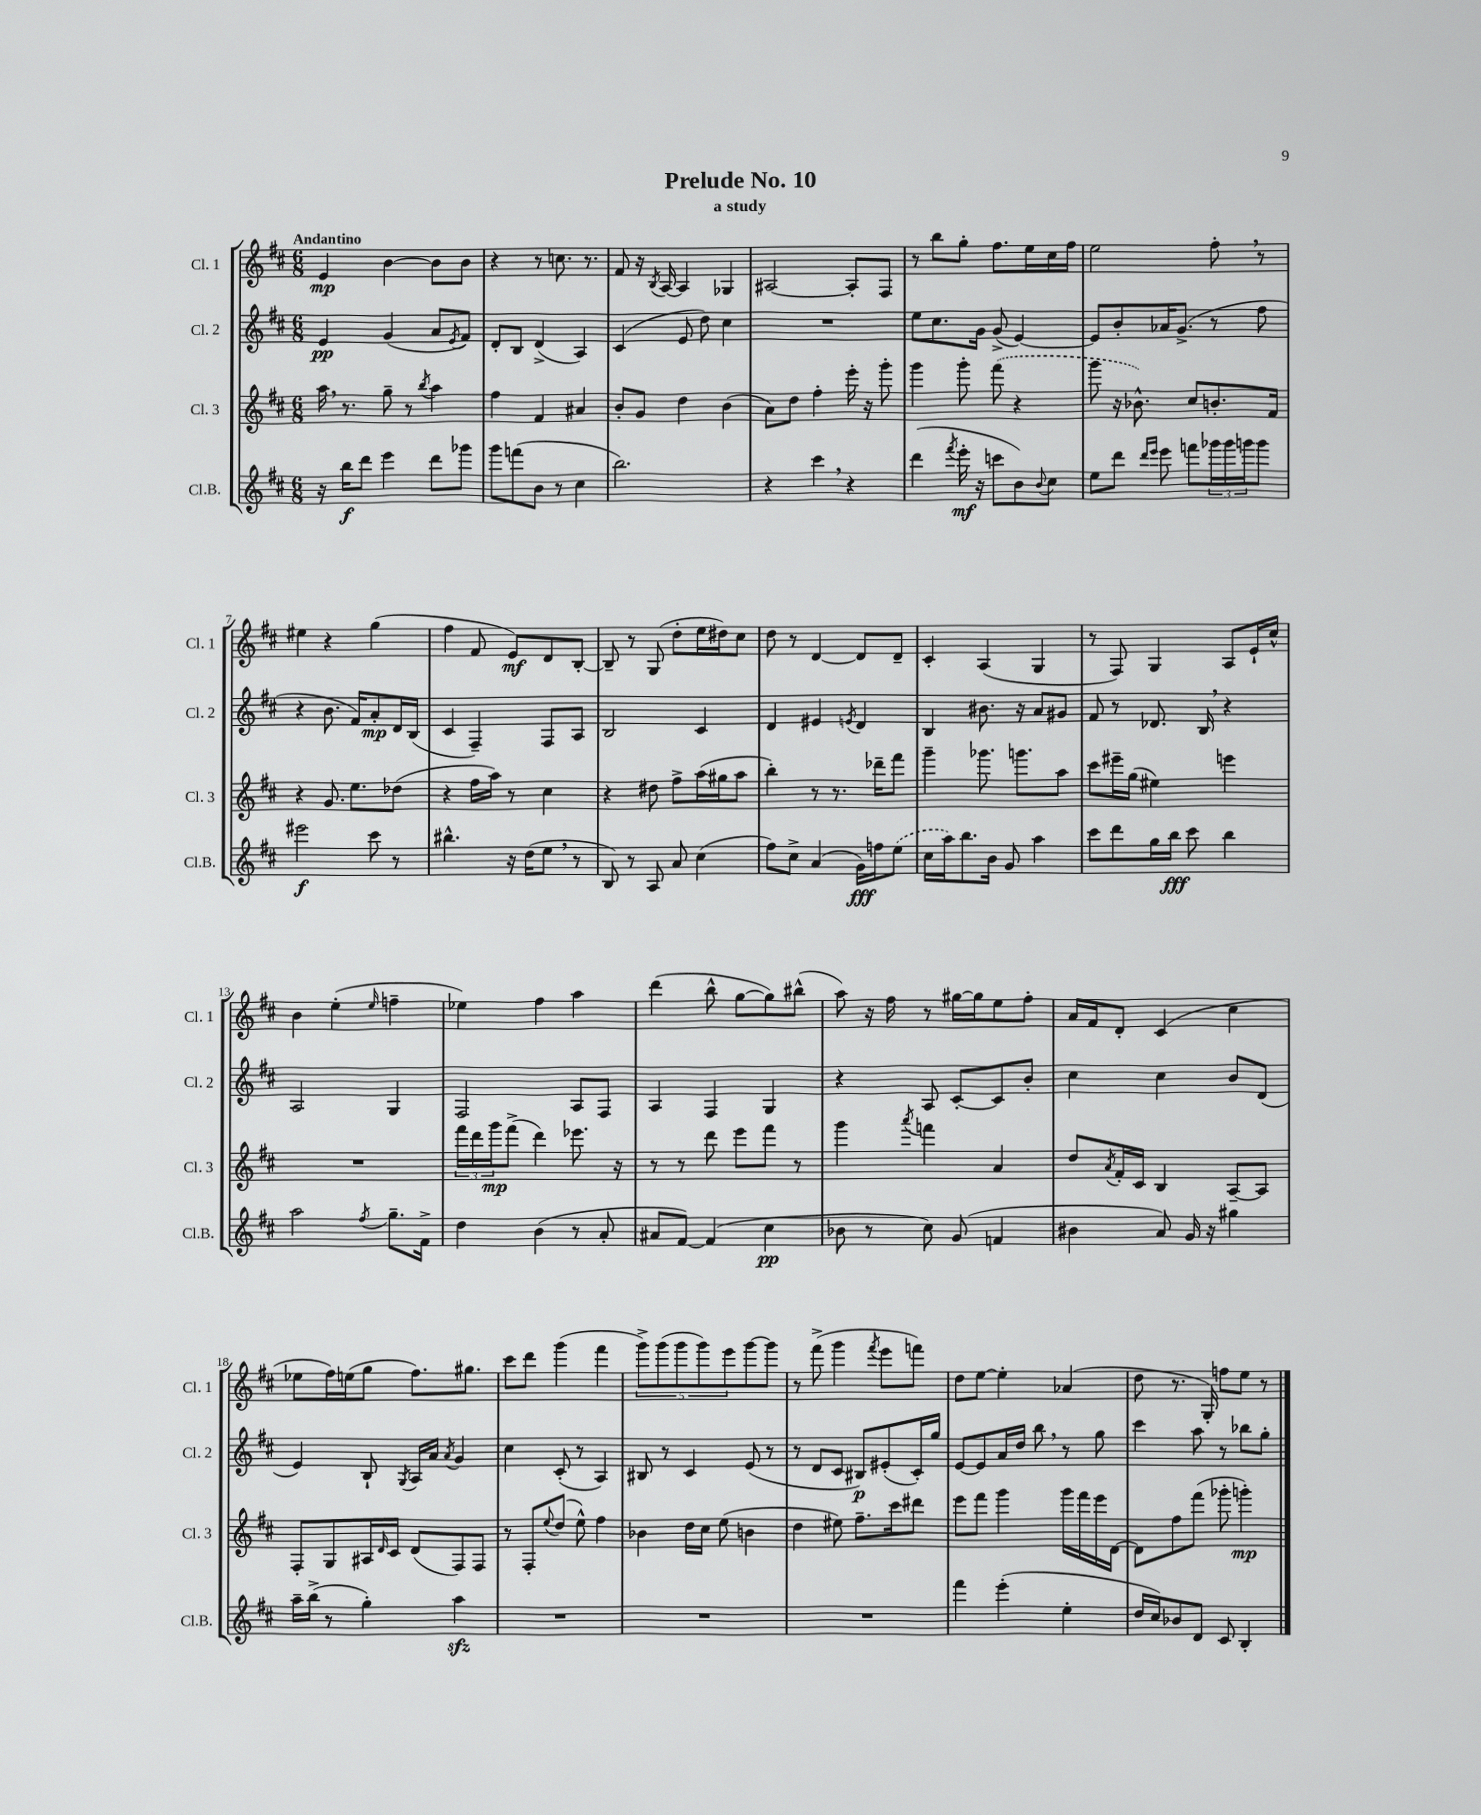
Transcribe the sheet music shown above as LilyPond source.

\header { title = "Prelude No. 10" subtitle = "a study" }
<<
\new StaffGroup <<
\new Staff = "s0" \with { instrumentName = "Cl. 1" shortInstrumentName = "Cl. 1" } {
    \clef treble \key d \major \numericTimeSignature \time 6/8 \tempo "Andantino"
    e'4\mp b'4~ b'8 b'8 |
    r4 r8 c''8. r8. |
    fis'8 r16 \acciaccatura { b8 } a16~ a4 ges4 |
    ais2~ ais8-. fis8 |
    r8 b''8 g''8-. fis''8. e''16 cis''16 fis''16 |
    e''2 fis''8-. \breathe r8 |
    eis''4 r4 g''4( |
    fis''4 fis'8 e'8\mf) d'8 b8~-. |
    b8-- r8 g8( d''8-. e''16 dis''16) cis''8 |
    d''8 r8 d'4~ d'8 d'8-- |
    cis'4-. a4( g4 |
    r8 fis8) g4 a8 e'16-! cis''16-^ |
    b'4 e''4-.( \grace { e''16 } f''4-- |
    ees''4) fis''4 a''4 |
    d'''4( b''8-^ g''8~ g''8) bis''8-^( |
    a''8) r16 fis''16 r8 gis''16~ gis''16 e''8 fis''8-. |
    a'16 fis'16 d'8-. cis'4( cis''4 |
    ees''8 fis''16) e''16( g''8 fis''8.) gis''8. |
    cis'''8 d'''8 g'''4( fis'''4 |
    \tuplet 5/4 { g'''8->) g'''8( g'''8 g'''8) e'''8 } g'''8~ g'''8 |
    r8 fis'''8->( g'''4 \acciaccatura { fis'''8 } e'''8 f'''8) |
    d''8 e''8~ e''4-. aes'4( |
    d''8 r8. g16-.) f''8 e''8 r8 \bar "|." |
}
\new Staff = "s1" \with { instrumentName = "Cl. 2" shortInstrumentName = "Cl. 2" } {
    \clef treble \key d \major \numericTimeSignature \time 6/8
    e'4\pp g'4( a'8 \acciaccatura { e'8 } fis'8) |
    d'8-. b8 d'4->( a4) |
    cis'4( e'8 d''8) cis''4 |
    R2. |
    e''8 cis''8. g'16 g'8->( e'4~) |
    e'8 b'8-. aes'16 g'8.->( r8 fis''8 |
    r4 b'8. fis'16) a'8-.\mp d'16 b16( |
    cis'4 fis4--) fis8 a8 |
    b2 cis'4 |
    d'4 eis'4 \acciaccatura { e'8 } d'4 |
    b4 bis'8. r16 a'8 gis'8 |
    fis'8 r8 des'8. b16 \breathe r4 |
    a2 g4 |
    fis2 a8 fis8 |
    a4 fis4 g4 |
    r4 a8 cis'8~-. cis'8 b'8-. |
    cis''4 cis''4 b'8 d'8( |
    e'4) b8-! \acciaccatura { g8 } a16 a'16 \acciaccatura { a'8 } g'4 |
    cis''4 cis'8-.( r8 a4) |
    bis8 r8 cis'4 e'8( r8 |
    r8 d'8 cis'8 bis8\p) eis'8-.( cis'16-.) g''16 |
    e'8~ e'8 a'16 d''16 b''8 \breathe r8 g''8 |
    cis'''4 a''8 r8 bes''8 g''8-. \bar "|." |
}
\new Staff = "s2" \with { instrumentName = "Cl. 3" shortInstrumentName = "Cl. 3" } {
    \clef treble \key d \major \numericTimeSignature \time 6/8
    a''16 \breathe r8. g''8-- r8 \acciaccatura { b''8 } a''4 |
    fis''4 fis'4 ais'4 |
    b'8-. g'8 d''4 b'4( |
    a'8) d''8 fis''4-. e'''16-. r16 g'''8-. |
    g'''4 g'''8-. \once \slurDashed fis'''8( r4 |
    g'''8 r16 bes'8.-^) cis''8 b'8.-. fis'16 |
    r4 g'8. e''8. des''8( |
    r4 fis''16 a''16) r8 cis''4 |
    r4 dis''8 fis''8-> a''16( gis''16 a''8 |
    b''4-.) r8 r8. des'''16-- fis'''8 |
    g'''4-- ges'''8. g'''8. a''8 |
    cis'''8 eis'''16-- g''16( eis''4) e'''4 |
    R2. |
    \tuplet 3/2 { fis'''16 d'''16 g'''16\mp } fis'''8->( d'''4) ees'''8. r16 |
    r8 r8 d'''8 e'''8 fis'''8 r8 |
    g'''4 \acciaccatura { a'''8 } f'''4 a'4 |
    d''8 \acciaccatura { a'8 } fis'16-. cis'16 b4 a8~-- a8 |
    fis8-. g8 ais16 \grace { d'16 } cis'16 d'8( fis8) fis8 |
    r8 fis8-. \appoggiatura { e''8 } d''8( e''8-^) fis''4 |
    bes'4 d''16 cis''16 e''8( b'4 |
    d''4 eis''8) fis''8.-- cis'''16 dis'''8 |
    e'''8 fis'''8 g'''4 g'''16 fis'''16 e'''16 d'16~ |
    d'8 fis''8 fis'''8( ges'''8-. g'''4-.\mp) \bar "|." |
}
\new Staff = "s3" \with { instrumentName = "Cl.B." shortInstrumentName = "Cl.B." } {
    \clef treble \key d \major \numericTimeSignature \time 6/8
    r16 b''16\f d'''8 e'''4 d'''8 ges'''8 |
    g'''8 f'''8( b'8 r8 cis''4 |
    b''2.) |
    r4 cis'''4 \breathe r4 |
    d'''4( \acciaccatura { fis'''8 } e'''16-.\mf r16 c'''8 b'8) \appoggiatura { b'8 } cis''8 |
    e''8 d'''8 \grace { d'''16 e'''16 } e'''8 f'''8 \tuplet 3/2 { ges'''16 ges'''16 g'''16 } g'''8 |
    eis'''2\f cis'''8 r8 |
    bis''4.-^ r16 d''16( e''8 \breathe r8 |
    b8) r8 a8 a'8 cis''4( |
    fis''8) cis''8-> a'4( g'16\fff) f''16 \once \slurDashed e''8( |
    cis''16 a''16) b''8. b'16 g'8 a''4 |
    cis'''8 d'''8 g''16 b''16\fff cis'''8 b''4 |
    a''2 \acciaccatura { fis''8 } g''8.-- fis'16-> |
    d''4 b'4( r8 a'8-. |
    ais'8 fis'8~) fis'4( cis''4\pp |
    bes'8 r8 cis''8) g'8( f'4 |
    bis'4 a'8) g'16 r16 gis''4 |
    a''16-- b''16->( r8 g''4-.) a''4\sfz |
    R2. |
    R2. |
    R2. |
    fis'''4 e'''4-.( e''4-. |
    d''16 cis''16) bes'8 d'8 cis'8 b4-. \bar "|." |
}
>>
>>
